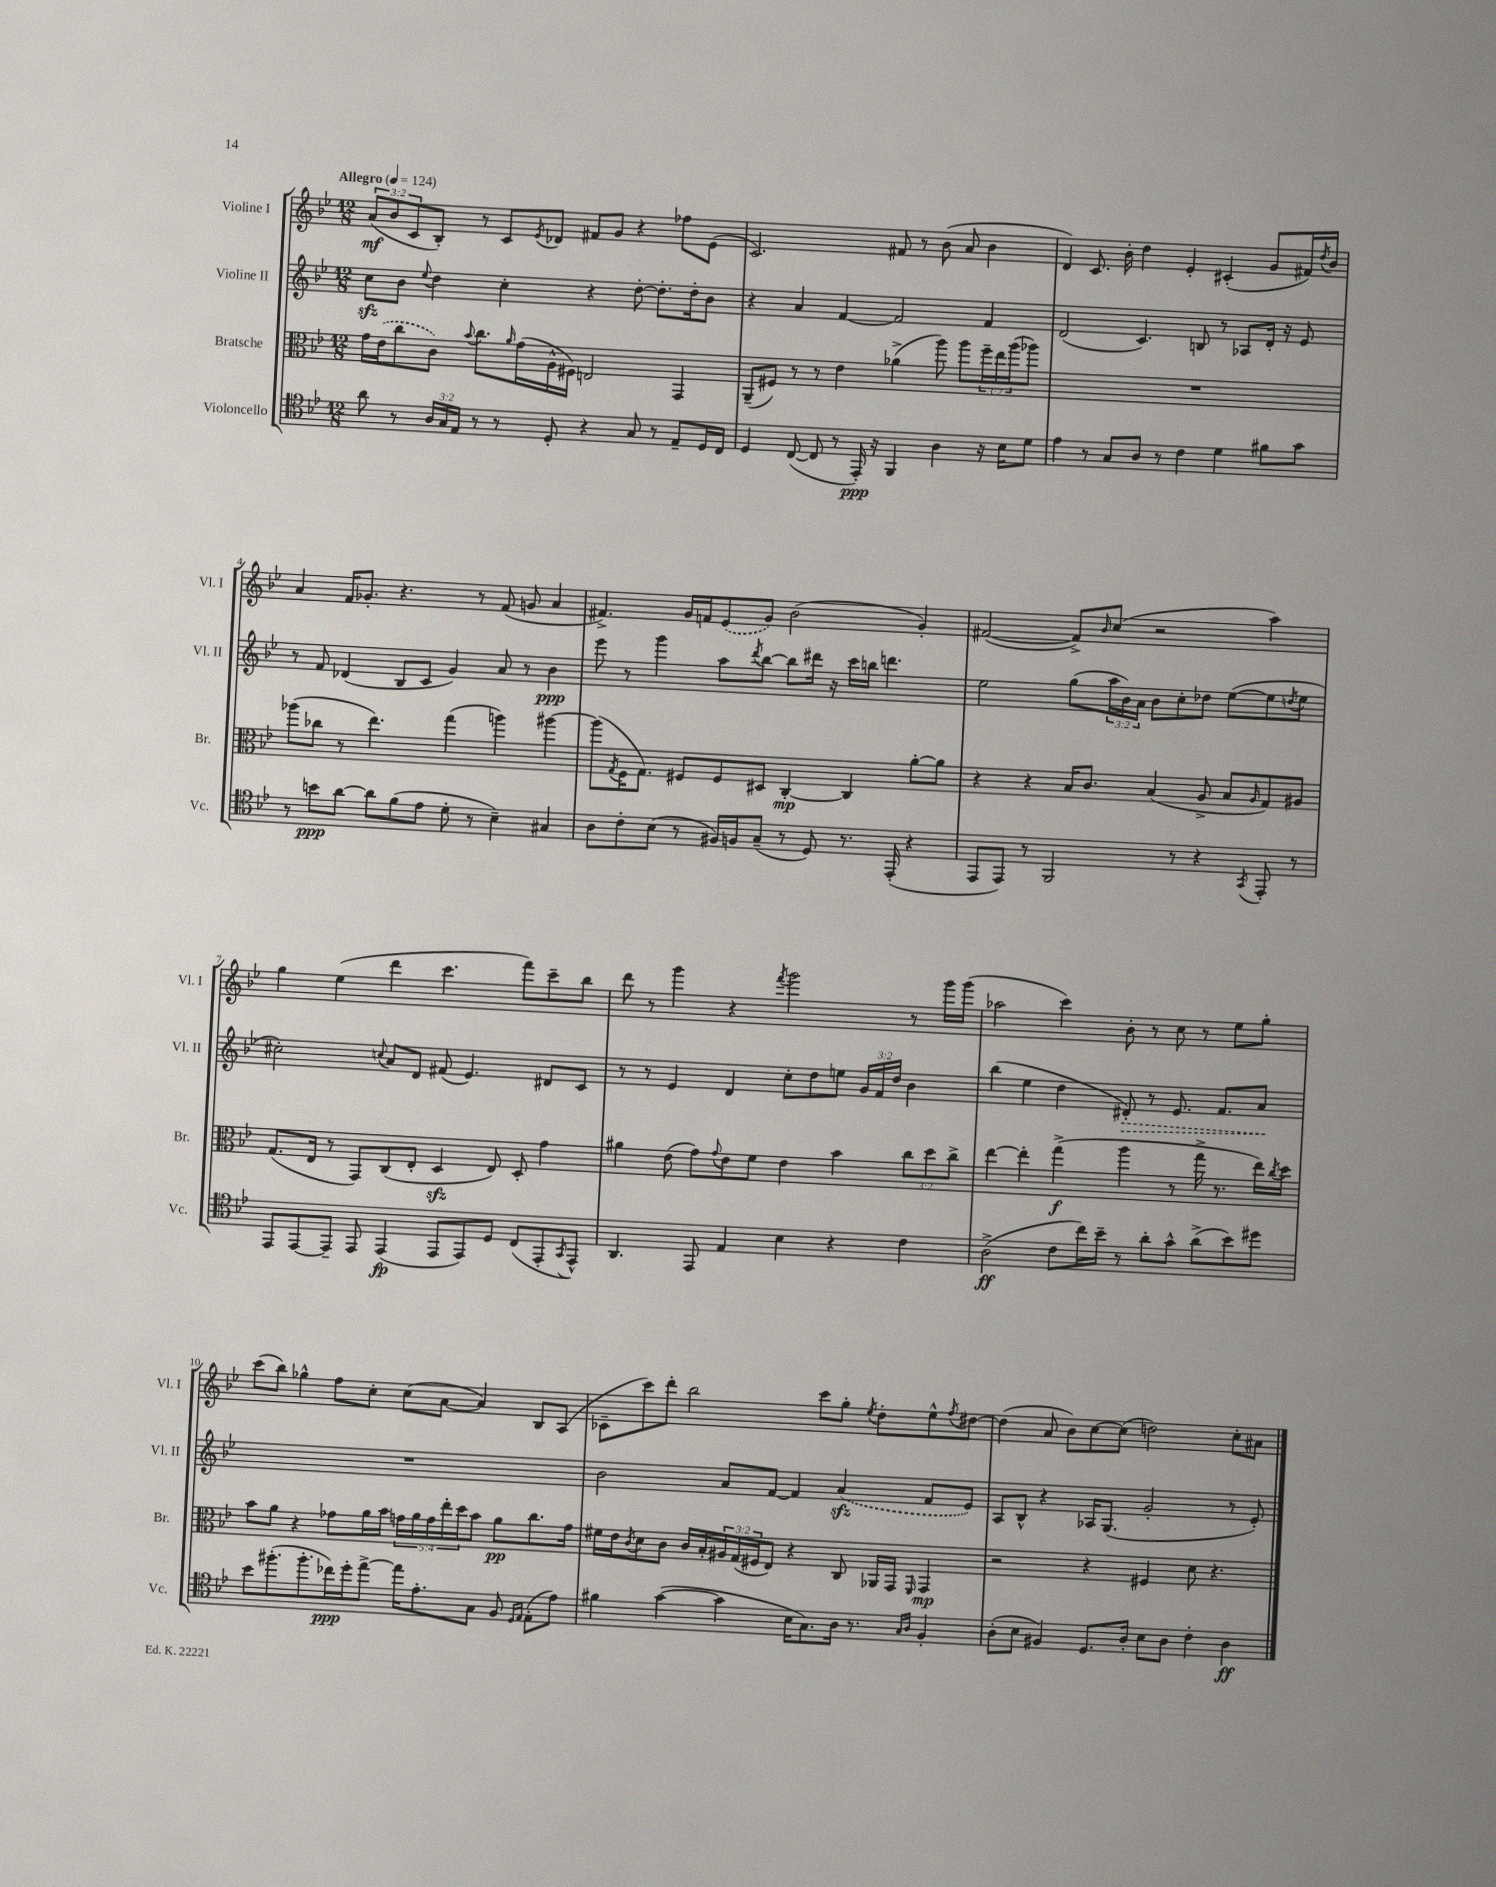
<<
\new StaffGroup <<
\new Staff = "s0" \with { instrumentName = "Violine I" shortInstrumentName = "Vl. I" } {
    \clef treble \key bes \major \numericTimeSignature \time 12/8 \override Staff.TupletNumber.text = #tuplet-number::calc-fraction-text \tempo "Allegro" 4 = 124
    \tuplet 3/2 { a'8\mf( bes'8 c'8 } bes8-.) r8 c'8 \acciaccatura { ees'8 } des'8 fis'8 g'8 r4 fes''8 ees'8( |
    c'2.) fis'8 r8 bes'8( a'8 bes'4 |
    d'4) c'8. bes'16-. d''4 ees'4-. cis'4-.( g'8 fis'16) \acciaccatura { d''8 } bes'16 |
    a'4 f'16 ges'8.-. r4. r8 f'8( g'8 a'4 |
    fis'4.->) g'16 f'16 \once \slurDashed ees'8( g'8) bes'2( g'4-.) |
    fis'2~( fis'8->) \grace { bes'16 } c''8( r2 a''4) |
    g''4 ees''4( d'''4 c'''4. f'''8) c'''8-- bes''8 |
    d'''8 r8 g'''4 r4 \acciaccatura { f'''8 } g'''2 r8 g'''16 g'''16( |
    aes''2 c'''4) bes'8-. r8 c''8 r8 ees''8 g''8-. |
    c'''8( bes''8) ges''4-^ f''8 c''8-. c''8( a'8~ a'4) bes8 a8( |
    ces'8-- c'''8) d'''8-. bes''2 c'''8 g''8-. \acciaccatura { ees''8 } d''8-. ees''8-^ \acciaccatura { f''8 } dis''8~ |
    dis''4( a'8 bes'8) c''8~ c''8( d''2) c''8-. ais'8 \bar "|." |
}
\new Staff = "s1" \with { instrumentName = "Violine II" shortInstrumentName = "Vl. II" } {
    \clef treble \key bes \major \numericTimeSignature \time 12/8 \override Staff.TupletNumber.text = #tuplet-number::calc-fraction-text
    c''8\sfz bes'8 \appoggiatura { ees''8 } d''4 c''4-. r4 d''8~-. d''8.-. d''16-. bes'8 |
    r4 a'4 f'4~ f'2 f'4 |
    d'2( c'4.) b8 r8 aes8 d'16-. r16 ees'8 |
    r8 f'8 des'4( bes8 c'8 g'4) a'8 r8 bes'4\ppp |
    ees'''8 r8 g'''4 a''8 \acciaccatura { d'''8 } bes''8~ bes''8 dis'''16 r16 c'''16 b''16 d'''4. |
    ees''2 g''8( \tuplet 3/2 { a''16 bes'16) a'16 } bes'8 c''8-. des''8 ees''8~( ees''8 \acciaccatura { d''8 } ees''8 |
    cis''2-.) \appoggiatura { c''8 } a'8 d'8 fis'8( ees'4.) dis'8 c'8 |
    r8 r8 ees'4 d'4 c''8-. d''8 e''8 \tuplet 3/2 { g'16 f'16 d''16 } bes'4 |
    bes''4( ees''4 d''4 \once \override Hairpin.style = #'dashed-line dis'8-.\>) r8 ees'8. f'8. a'8\! |
    R1. |
    bes'2 a'8 f'8~ f'4 \once \slurDashed a'4\sfz( f'8 ees'8) |
    a8 bes8-^ r4 aes16 g8.( g'2-. r8 ees'8-.) \bar "|." |
}
\new Staff = "s2" \with { instrumentName = "Bratsche" shortInstrumentName = "Br." } {
    \clef alto \key bes \major \numericTimeSignature \time 12/8 \override Staff.TupletNumber.text = #tuplet-number::calc-fraction-text
    g'16 \once \slurDashed ees'16( c''8 c'8) \appoggiatura { bes'8 } c''8. \grace { a'16 } g'16( a16-^ fis16) e2 g,4 |
    a,8--( fis8) r8 r8 ees'4 aes'4->( a''8) a''8 \tuplet 3/2 { f''16-- ees''16 a''16( } aes''8) |
    R1. |
    aes''8( ces''8 r8 ees''4.) g''4( a''4) ais''4~ |
    ais''8( \acciaccatura { g8 } f16 g8.) fis8 fis8 dis8 c4~-.\mp c4 a'8~-. a'8 |
    r4 r4 bes16 c'8. bes4( a8-> bes8 \grace { a16 } g8) ais8 |
    g8.( ees16 r8 g,8) c8( ees8-. d4\sfz ees8) d8-. g'4 |
    ais'4 ees'8( g'8) \appoggiatura { g'8 } ees'8 f'8 ees'4 bes'4 \tuplet 3/2 { c''8 d''8 c''8-> } |
    ees''4~ ees''4-. g''4->\f( a''4 r8 g''16-> r8. ees''16) \acciaccatura { c''8 } d''16 |
    bes'8 a'8 r4 ges'8 a'16 bes'16 \tuplet 5/4 { g'16 a'16 g'16 ees''16-. d''16 } bes'8 a'8\pp c''8. g'16 |
    fis'16 ees'16 \acciaccatura { c'8 } d'8 c'8 c'16 bes16-. \tuplet 3/2 { ais16 g16( fis16 } ees8) r4 c8 aes,16 g,16 \grace { f,16 } g,4\mp |
    r2 r4 fis4 d'8 r4. \bar "|." |
}
\new Staff = "s3" \with { instrumentName = "Violoncello" shortInstrumentName = "Vc." } {
    \clef tenor \key bes \major \numericTimeSignature \time 12/8 \override Staff.TupletNumber.text = #tuplet-number::calc-fraction-text
    a'8 r8 \tuplet 3/2 { a16 g16 ees16 } r8 r8 d8-. r4 g8 r8 ees8-- d16 c16 |
    d4 c8~( c8 r8 ees,16-.\ppp) r16 f,4 a4 r16 bes16 d'8 |
    ees'4 r8 g8 a8 r8 c'4 d'4 fis'8 g'8 |
    r8 b'8\ppp a'8~ a'8 f'8( ees'8 d'8-. r8 bes4--) gis4 |
    a8 c'8-. bes8( r8 fis16) f16 g8--( r8 d8) r8. ees,16-.( r4 |
    ees,8 ees,8) r8 f,2 r8 r4 \acciaccatura { g,8 } ees,8-. r8 |
    ees,8 ees,8~ ees,8-- ees,8 ees,4\fp( ees,8 ees,8) d8 c8( ees,8-. \acciaccatura { g,8 } ees,8-^) |
    a,4. ees,8 ees4 bes4 r4 c'4 |
    a2->\ff( c'8 c''16) bes'16-- r8 a'8-. g'8-^ a'8->( bes'8) dis''8 |
    bes'8 fis''8.-.( fis''8.-. ces''16\ppp) d''16-. ees''8~-> ees''16 ees'8.-. g8 f8 \grace { d16 ees16 } ees8-.( ees'8) |
    fis'4 g'4~( g'4 bes16 g8.) a16 r8. \grace { g16 a16 } f4-. |
    a8-.( bes8 fis4) d8. a16-. bes8 a8 c'4-. a4\ff \bar "|." |
}
>>
>>
